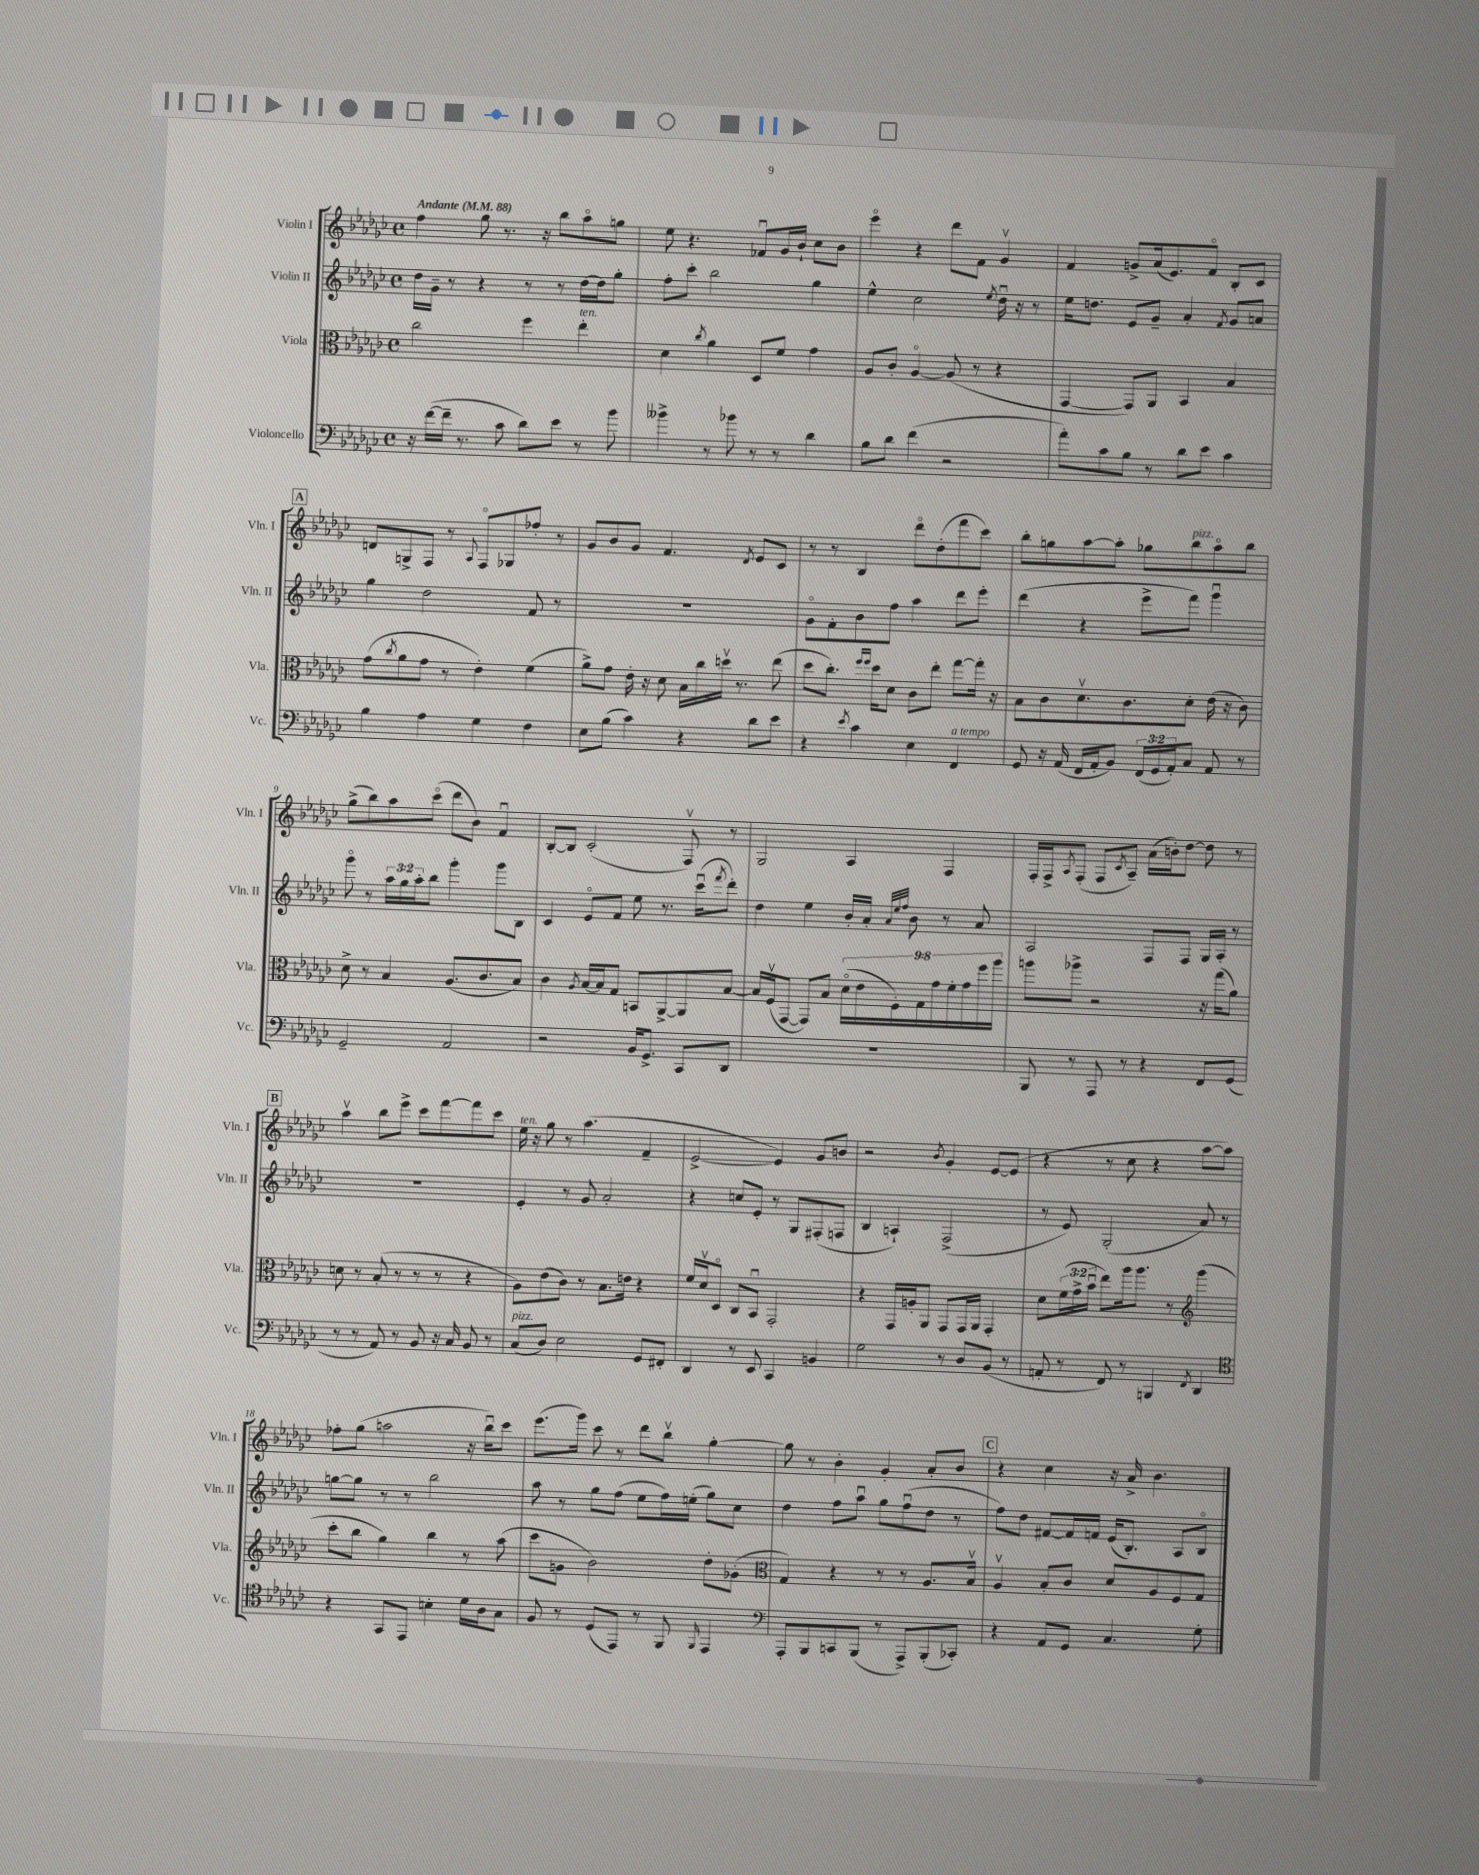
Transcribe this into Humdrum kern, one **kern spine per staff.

**kern	**kern	**kern	**kern
*part4	*part3	*part2	*part1
*staff4	*staff3	*staff2	*staff1
*I"Violoncello	*I"Viola	*I"Violin II	*I"Violin I
*I'Vc.	*I'Vla.	*I'Vln. II	*I'Vln. I
*clefF4	*clefC3	*clefG2	*clefG2
*k[b-e-a-d-g-c-]	*k[b-e-a-d-g-c-]	*k[b-e-a-d-g-c-]	*k[b-e-a-d-g-c-]
*M4/4	*M4/4	*M4/4	*M4/4
*met(c)	*met(c)	*met(c)	*met(c)
*MM88	*MM88	*MM88	*MM88
=1	=1	=1	=1
!	!	!	!LO:TX:a:B:t=Andante
16r	2cc-\	16dd-\LL	4ff\
([16f\LL	.	16g-~\JJ	.
16f~\JJ]	.	8r	.
8.r	.	.	.
.	.	4r	8gg-\
8c-\	.	.	8.r
8d-\L)	4ff\	8r	.
.	.	.	16r
8e-\J	.	8r	8bb-\L
!	!LO:TX:a:i:t=ten.	!	!
8r	4ee-'\	[16dd-\LL	8aa-\
.	.	16dd-\J]	.
8b-\	.	8gg-'\J	8ggn\J
=2	=2	=2	=2
4b--X^\	4d-\	8ff'\L	8ee-\
.	.	8ccc-'\J	4.r
.	8qcc-/	.	.
8r	4a-\	2bb-\	.
8b-X\	.	.	.
8r	8D-/L	.	8f-Xu/L
8r	8f/J	.	16g-/L
.	.	.	16b-`/JJ
4d-\	4g-\	4gg-\	8cc-\L
.	.	.	8b-\J
=3	=3	=3	=3
8B-\L	8A-/L	4ee-^^\	4eee-\
8d-\J	8c-'/J	.	.
(4f\	[4A-/	2cc-\	4r
2r	(8A-/]	.	8ddd-\L
.	8r	.	8f\J
.	.	8qee-/	.
.	4r	16dd-u\	4g-v/
.	.	16r	.
.	.	8r	.
=4	=4	=4	=4
8a-'\L)	[4GG-/	16ee-\KL	4f/
.	.	8.ddn\J	.
8c-\	.	.	.
8B-\J	8GG-/L])	8e-/L	8gn^/L
8r	8AA-/J	8g-~/J	(16a-/k
.	.	.	8.e-/)
8d-\L	4BB-/	4a-'/	.
8e-\J	.	.	8f/J
.	.	8qf/	.
4c-\	4B-/	8g-/L	8B-'/L
.	.	8an/J	8c-/J
!!LO:LB:g=z
!!LO:REH:place=s1:t=A
=5	=5	=5	=5
4B-\	(8g-\L	4gg-\	8dn/L
.	8qcc-/	.	.
.	8a-\	.	8Gn^/
4A-\	8g-\J	2dd-\	8F/J
.	8r	.	8r
.	.	.	8qqA-/
4G-\	4e-'\)	.	8F/L
.	.	.	8G-X/
4F\	(4f\	8f/	8ff-X'/J
.	.	8r	8r
=6	=6	=6	=6
8E-\L	8a-^\L)	1r	8g-/L
(8B-\J	8g-\J	.	8b-/
4c-\)	16e-'\	.	8g-/J
.	16r	.	.
.	8d-\	.	4.f/
4r	16B-\LL	.	.
.	16cc-\	.	.
.	16ddnv\JJ	.	.
.	8.r	.	.
.	.	.	8qd-/
8d-\L	.	.	8e-/L
8e-\J	(8ee-\	.	8c-/J
=7	=7	=7	=7
4r	8dd-\L	8g-\L	8r
.	8.cc-'\J)	8f'\	8r
8qe-/	.	.	.
4c-\	.	8b-\	4B-/
.	16qqff/LL	.	.
.	16qqff/JJ	.	.
.	16dd-\KL	.	.
.	8d-\J	8ff\J	.
4E-\	8c-\L	4aa-\	8ddd-\L
.	8ee-'\J	.	(8dd-'\
!LO:TX:a:i:t=a tempo	!	!	!
4FF/	[8gg-\L	8ddd-\L	8fff\
.	16gg-'\Jk]	8eee-'\J	8ccc-\J)
.	16r	.	.
=8	=8	=8	=8
8GG-/	8B-\L	(4ddd-\	8bb-'\L
16r	8c-\	.	8ggn\
(16AA-/	.	.	.
16FF/LL	8.d-v\	4r	[8aa-\
16AA-'/J	.	.	.
8BB-/J)	.	.	8aa-'\J]
.	8.c-\	.	.
(24FF/LL	.	8eee-^\L	8gg-X\L
24GG-/	.	.	.
24AA-'/J)	.	.	.
!	!	!	!LO:TX:a:i:t=pizz.
8C-/J	8d-'\J	8fff\J)	8bb-\
8AA-/	(16e-\	4ggg-u\	8aa-\
.	16r	.	.
8r	8c-\)	.	8bb-\J
!!LO:LB:g=z
=9	=9	=9	=9
2GG-~/	8d-^\	8ggg-\	(8gg-^\L
.	8r	8r	8bb-\)
.	4B-/	24aa-\LL	8aa-\
.	.	24gg-\	.
.	.	24aa-'\J	.
.	.	8bb-\J	(8ccc-\J
2AA-/	(8.A-/L	4ggg-'\	8ddd-\L
.	.	.	8b-\J)
.	8.c-/	.	.
.	.	8ggg-\L	4fu/
.	8B-/J)	8B-\J	.
=10	=10	=10	=10
2r	4c-\	4c-/	[8B-'/L
.	.	.	8B-/J]
.	8qA-/	.	.
.	[16B-/LL	8e-/L	(2c-'/
.	16B-/J]	.	.
.	8G-/J	8f/J	.
16BB-/KL	8BBn/L	8ee-\	.
8.GG-^/J	.	.	.
.	[8AA-^/	8.r	.
8CC-/L	8AA-/]	.	8Fv/)
.	.	(16ccc-u\KL	.
.	.	8qfff/	.
8DD-/J	[8B-/J	8ddd-'\J)	8r
=11	=11	=11	=11
1r	16B-/LL]	4dd-\	2G-/
.	(16Fv/J	.	.
.	[8GG-/J	.	.
.	8GG-/L])	4ee-\	.
.	8B-/J	.	.
.	(18d-\LL	16b-'/LL	4A-/
.	18e-\	.	.
.	.	16a-'/JJ	.
.	18F'\)	.	.
.	.	32qqa-/LLL	.
.	.	32qqee-/	.
.	.	32qqff/JJJ	.
.	.	8b-\	.
.	18G-\	.	.
.	18g-\	.	.
.	.	8r	4F/
.	18f'\	.	.
.	18g-\	.	.
.	.	8a-/	.
.	18ff\	.	.
.	18aa-\JJ	.	.
=12	=12	=12	=12
8BBB-/	8aan\L	2A-/	16F'/LL
.	.	.	16F^/J
.	.	.	8qA-/
8r	8aa-X^\J	.	(8F'/J
8AAA-/	2r	.	8F/L
.	.	.	8qc-/
8r	.	.	8A-~/J)
4r	.	8F/L	(16a-\LL
.	.	.	16bn'\J)
.	.	8F/J	[8dd-\J
8FF/L	16r	16G-/LL	8dd-\]
.	(16gg-\KL	16A-'/JJ	.
(8GG-/J	8a-\J)	8r	8r
!!LO:LB:g=z
!!LO:REH:place=s1:t=B
=13	=13	=13	=13
8r	8dn\	1r	4aa-v\
8r	8r	.	.
8AA-/)	(8B-'/	.	8bb-\L
8r	8r	.	8eee-^\J
8BB-/	8r	.	8ccc-\L
16r	8r	.	[8fff\
16C-/	.	.	.
8BB-/	4r	.	8fff\]
8r	.	.	8ccc-\J
=14	=14	=14	=14
!	!	!	!LO:TX:a:i:t=ten.
!LO:TX:a:i:t=pizz.	!	!	!
(8C-/L	8A-\L)	4e-'/	16ee-\
.	.	.	16r
8D-/J)	(8e-\	.	8gg-\
2E-\	8c-\J)	8r	8r
.	8r	8g-/	(4.aa-\
.	8.B-\L	2a-'/	.
.	16en\Jk	.	.
8GG-/L	4r	.	4f~/
8FF#X'/J	.	.	.
=15	=15	=15	=15
4DD-/	16f/LL	4r	[2e-^/
.	16d-v/J	.	.
.	8D-/J	.	.
8r	8C-/L	8ccn/L	.
8EE-/	8BB-u/J	8e-'/J	.
4CC-/	2GG-'/	8r	4e-/])
.	.	8G-/L	.
4BBn/	.	(8F#X'/	8g-/L
.	.	8Fn/J	8bn/J
=16	=16	=16	=16
2G-\	4r	4B-/	2r
.	16GG-/LL	4An`/)	.
.	16An'/J	.	.
.	8AA-/J	.	.
.	.	.	8qb-/
8r	8GG-/L	(2F^/	4g-'/
8D-/L	16GG-/L	.	.
.	16AA-/JJ	.	.
(8BB-/J	4GG-'/	.	[8e-/L
8r	.	.	(8e-/J]
=17	=17	=17	=17
8AAn'/	8d-\L	8r	4r
8r	(24f\L	8e-/)	.
.	24g-^\	.	.
.	24b-u\JJ	.	.
8FF/)	8ee-\L)	(2G-'/	8r
8r	16aa-\k	.	8cc-\
.	8.aa-\J	.	.
4BBBn/	.	.	4r
.	8r	.	.
8qFF/	.	.	.
*	*clefG2	*	*
4DD-/	(4ggg-\	8a-/)	[8aa-\L
.	.	8r	8aa-\J])
!!LO:LB:g=z
=18	=18	=18	=18
*clefC4	*	*	*
4r	8ccc-'\L	[8ggn\L	8ff-X'\L
.	8bb-\J	8gg\J]	(8gg-\J
8GG-/L	4gg-\)	8r	2aan\
8EE-/J	.	8r	.
4Bn'\	4bb-\	2bb-\	.
16d-\LL	8r	.	16r
16A-\J	.	.	16bb-u\KL)
8G-\J	(8aa-\	.	8ccc-\J
=19	=19	=19	=19
8F/	8ccc-\L	8aa-\	(8.eee-\L
8r	8gn\J	8r	.
.	.	.	16ggg-\Jk)
(8D-/L	2b-\)	8gg-\L	8ccc-\
8EE-/J)	.	(8ff\J	8r
8r	.	8ee-\L	8ddd-\L
8FF/	.	16ff\L)	8bb-v\J
.	.	(16een'\JJ	.
16qqFF/	.	.	.
4EE-/	8dd-'\L	8gg-\L)	[4gg-'\
.	(8g-X'\J	8cc-\J	.
=20	=20	=20	=20
*clefF4	*clefC3	*	*
8AAA-'/L	4G-/)	4dd-\	8gg-\]
8BBB-/	.	.	8r
8CCn/	4r	8ff\L	4b-'\
(8BBB-/J	.	8aa-u\J	.
8r	8r	8gg-\L	4g-'/
8AAA-^/L)	8r	(8ffu\	.
(8BBB-'/	8.A-/L	8dd-\J	8a-'/L
8CC-X'/J)	.	8r	8b-/J
.	16B-v/Jk	.	.
!!LO:REH:place=s1:t=C
=21	=21	=21	=21
4r	4A-v/	8ff\L)	4r
.	.	8dd-\J	.
8AA-/L	8B-'/L	[8f#X/L	4cc-\
8GG-/J	8c-/J	16f#/L]	.
.	.	16fn/JJ	.
4.C-/	8d-/L	(16e-/KL	16r
.	.	8.B-'/J)	16a-^/
.	8A-/	.	4.b-\
.	8F/	8A-/L	.
8G-'\	8G-/J	8B-/J	.
==	==	==	==
*-	*-	*-	*-
